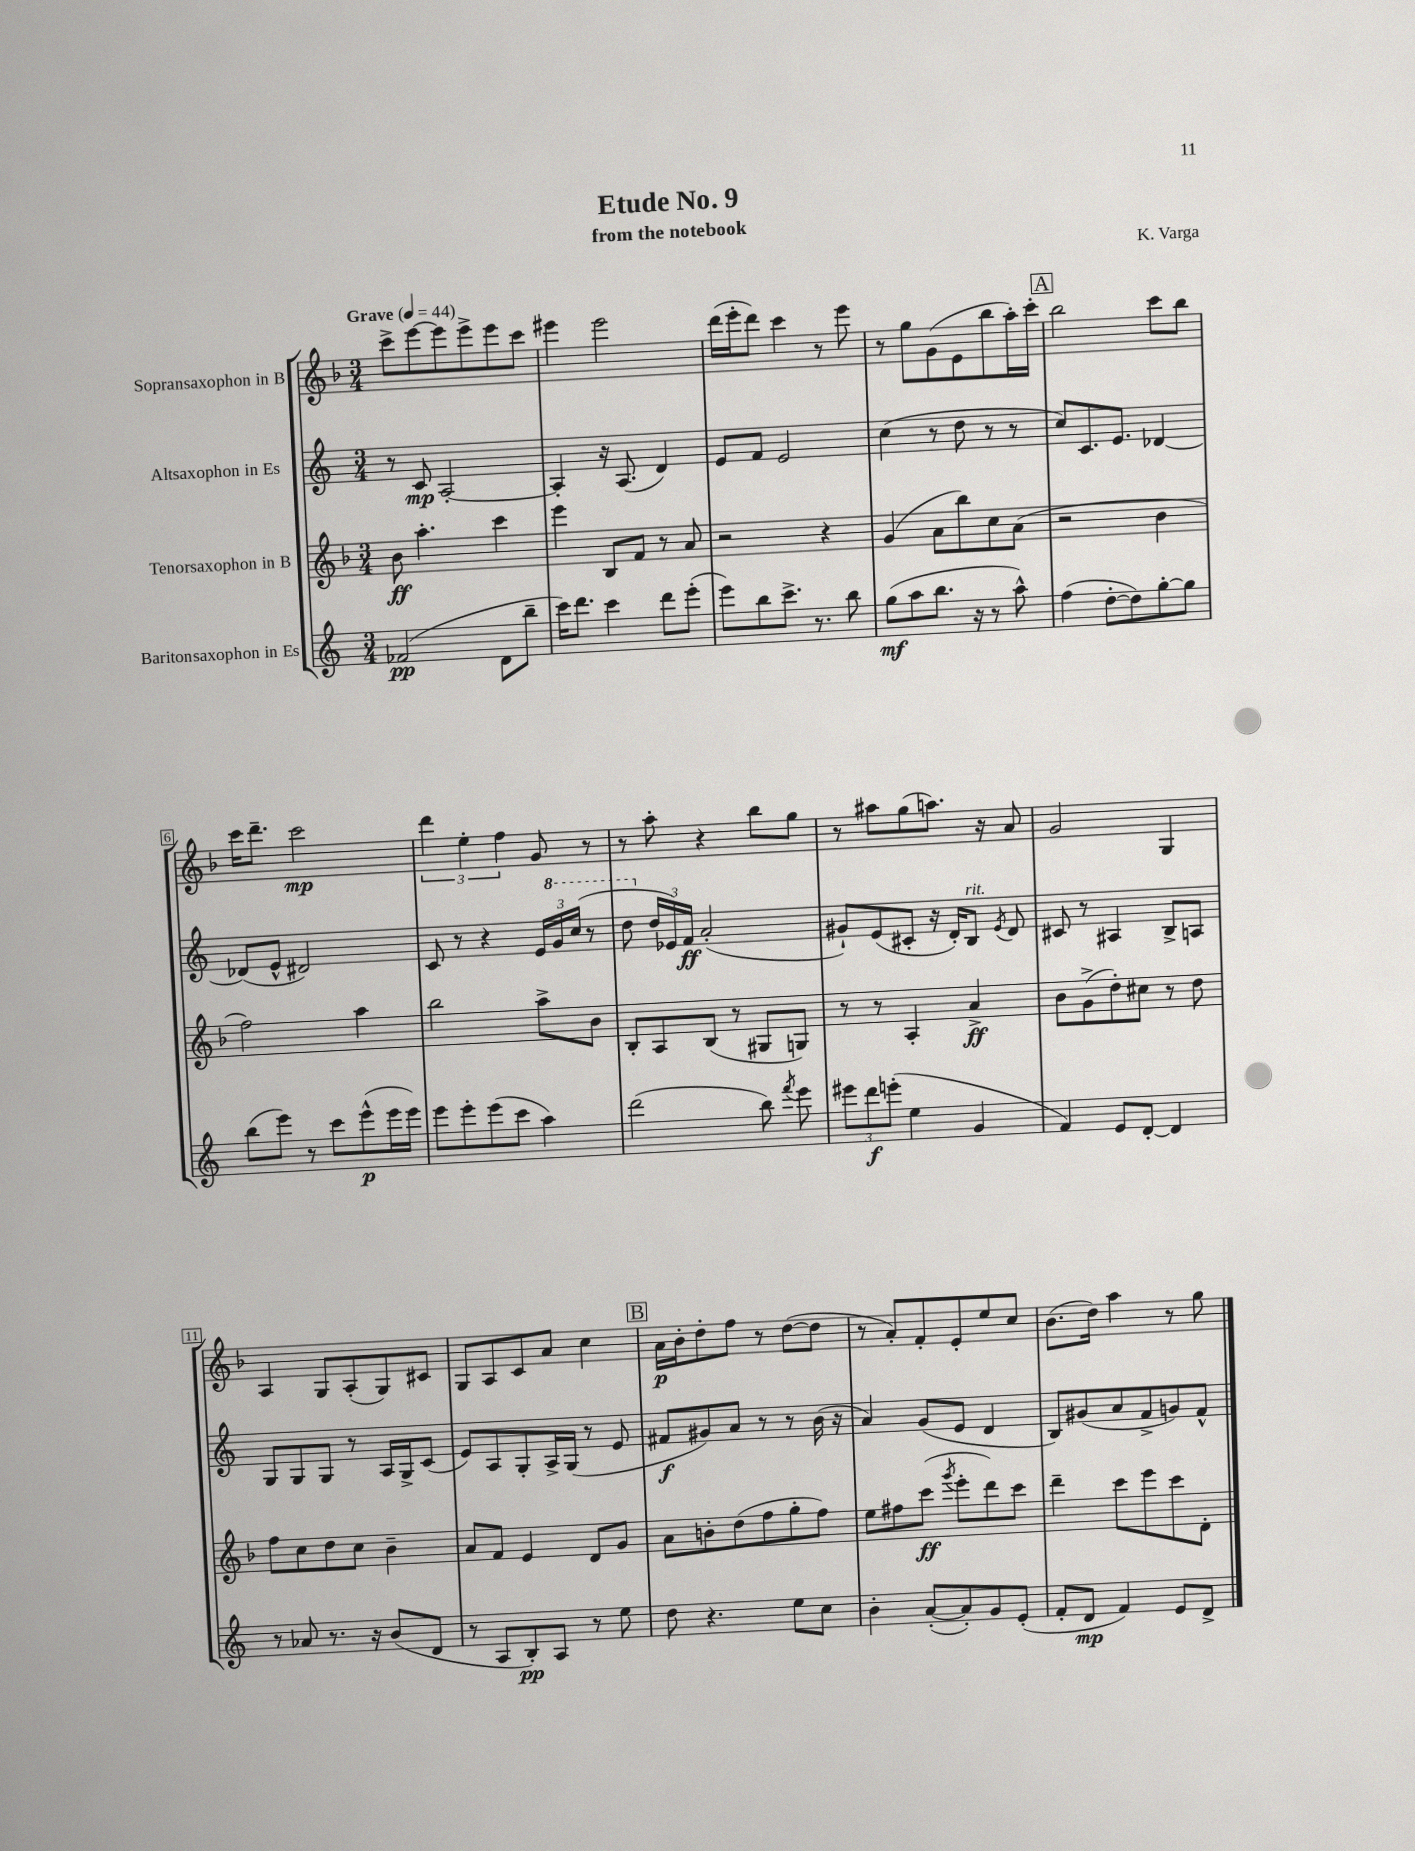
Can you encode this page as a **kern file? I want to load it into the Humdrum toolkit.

**kern	**dynam	**kern	**dynam	**kern	**dynam	**kern	**dynam
*part4	*part4	*part3	*part3	*part2	*part2	*part1	*part1
*staff4	*staff4	*staff3	*staff3	*staff2	*staff2	*staff1	*staff1
*I"Baritonsaxophon in Es	*	*I"Tenorsaxophon in B	*	*I"Altsaxophon in Es	*	*I"Sopransaxophon in B	*
*clefG2	*	*clefG2	*	*clefG2	*	*clefG2	*
*k[]	*	*k[b-]	*	*k[]	*	*k[b-]	*
*M3/4	*	*M3/4	*	*M3/4	*	*M3/4	*
*MM44	*	*MM44	*	*MM44	*	*MM44	*
=1	=1	=1	=1	=1	=1	=1	=1
!	!	!	!	!	!	!LO:TX:a:B:t=Grave	!
(2f-X/	pp	8b-\	ff	8r	.	8ccc^\L	.
.	.	4.aa'\	.	8c/	mp	[8eee\	.
.	.	.	.	[2A'/	.	8eee\]	.
.	.	.	.	.	.	8eee^\	.
8d\L	.	4ccc\	.	.	.	8eee\	.
8bb~\J	.	.	.	.	.	8ccc\J	.
=2	=2	=2	=2	=2	=2	=2	=2
16ccc\KL)	.	4eee\	.	4A'/]	.	4eee#X\	.
8.ddd\J	.	.	.	.	.	.	.
4ccc\	.	8B-/L	.	16r	.	2eee#\	.
.	.	.	.	(8.A/	.	.	.
.	.	8f/J	.	.	.	.	.
8ddd\L	.	8r	.	4d/)	.	.	.
(8eee'\J	.	8a/	.	.	.	.	.
=3	=3	=3	=3	=3	=3	=3	=3
8eee\L)	.	2r	.	8e/L	.	(16ddd\LL	.
.	.	.	.	.	.	16eee'\J	.
8bb\	.	.	.	8f/J	.	8ddd\J)	.
8.ccc^\J	.	.	.	2e/	.	4ccc\	.
8.r	.	.	.	.	.	.	.
.	.	4r	.	.	.	8r	.
8bb\	.	.	.	.	.	8eee\	.
=4	=4	=4	=4	=4	=4	=4	=4
(8gg\L	mf	(4g/	.	(4cc\	.	8r	.
8aa\	.	.	.	.	.	8gg\L	.
8.bb\J	.	8a\L	.	8r	.	(8g\	.
.	.	8bb-\)	.	8dd\	.	8e\	.
16r	.	.	.	.	.	.	.
8r	.	8cc\	.	8r	.	8bb-\	.
8aa^^\)	.	(8a\J	.	8r	.	16aa'\L)	.
.	.	.	.	.	.	16ccc'\JJ	.
!!LO:REH:place=s1:t=A
=5	=5	=5	=5	=5	=5	=5	=5
(4ff\	.	2r	.	8cc/L)	.	2bb-\	.
.	.	.	.	8.c/	.	.	.
[8dd'\L	.	.	.	.	.	.	.
.	.	.	.	8.e/J	.	.	.
8dd\])	.	.	.	.	.	.	.
[8gg'\	.	4b-\	.	[4d-X/	.	8ccc\L	.
8gg\J]	.	.	.	.	.	8bb-\J	.
!!LO:LB:g=z
=6	=6	=6	=6	=6	=6	=6	=6
(8bb\L	.	2ff\)	.	(8d-X/L]	.	16ccc\KL	.
.	.	.	.	.	.	8.ddd~\J	.
8eee\J)	.	.	.	8e^^/J	.	.	.
8r	.	.	.	2d#X/)	.	2ccc\	mp
8ccc\L	.	.	.	.	.	.	.
(8eee^^\	p	4aa\	.	.	.	.	.
16eee\L	.	.	.	.	.	.	.
16eee\JJ)	.	.	.	.	.	.	.
=7	=7	=7	=7	=7	=7	=7	=7
8eee\L	.	2bb-\	.	8c/	.	6ddd\	.
8eee'\	.	.	.	8r	.	.	.
.	.	.	.	.	.	6ee'\	.
(8eee\	.	.	.	4r	.	.	.
.	.	.	.	.	.	6ff\	.
8ccc\J	.	.	.	.	.	.	.
4aa\)	.	8aa^\L	.	24e/LL	.	8g/	.
*	*	*	*	*8va	*	*	*
.	.	.	.	24gg/	.	.	.
.	.	.	.	(24ccc/JJ	.	.	.
.	.	8b-\J	.	8r	.	8r	.
=8	=8	=8	=8	=8	=8	=8	=8
(2ddd\	.	8B-'/L	.	8ddd\	.	8r	.
*	*	*	*	*X8va	*	*	*
.	.	8A/	.	24dd/LL	.	8aa'\	.
.	.	.	.	24e-X/)	.	.	.
.	.	.	.	24f/JJ	ff	.	.
.	.	(8B-/J	.	(2a'/	.	4r	.
.	.	8r	.	.	.	.	.
8bb\)	.	8G#X/L	.	.	.	8bb-\L	.
8qfff/	.	.	.	.	.	.	.
8eee\	.	8Gn/J)	.	.	.	8gg\J	.
=9	=9	=9	=9	=9	=9	=9	=9
12eee#X\L	.	8r	.	8g#X`/L)	.	8r	.
12ddd\	f	.	.	.	.	.	.
.	.	8r	.	(8e/	.	8aa#X\L	.
(12eeen'\J	.	.	.	.	.	.	.
4ee\	.	4A'/	.	8c#X'/J	.	(8gg\	.
.	.	.	.	16r	.	8.aan\J)	.
.	.	.	.	16d'/KL)	.	.	.
!	!	!	!	!LO:TX:a:i:t=rit.	!	!	!
4g/	.	4a^/	ff	8B/J	.	.	.
.	.	.	.	.	.	16r	.
.	.	.	.	8qe/	.	.	.
.	.	.	.	8d/	.	8a/	.
=10	=10	=10	=10	=10	=10	=10	=10
4f/)	.	8b-\L	.	8c#X/	.	2g/	.
.	.	(8g^\	.	8r	.	.	.
8e/L	.	8dd'\)	.	4A#X/	.	.	.
[8d'/J	.	8cc#X\J	.	.	.	.	.
4d/]	.	8r	.	8B^/L	.	4G/	.
.	.	8dd\	.	8An/J	.	.	.
!!LO:LB:g=z
=11	=11	=11	=11	=11	=11	=11	=11
8r	.	8ff\L	.	8G/L	.	4A/	.
8a-X/	.	8cc\	.	8G/	.	.	.
8.r	.	8dd\	.	8G/J	.	8G/L	.
.	.	8cc\J	.	8r	.	(8A'/	.
16r	.	.	.	.	.	.	.
(8b/L	.	4b-~\	.	16A/LL	.	8G/)	.
.	.	.	.	16G^/J	.	.	.
8d/J	.	.	.	(8c/J	.	8c#X/J	.
=12	=12	=12	=12	=12	=12	=12	=12
8r	.	8a/L	.	8e/L)	.	8G/L	.
8A/L	.	8f/J	.	8A/	.	8A/	.
8B'/)	pp	4e/	.	8G'/	.	8c/	.
8A/J	.	.	.	16A^/L	.	8a/J	.
.	.	.	.	(16G/JJ	.	.	.
8r	.	8d/L	.	8r	.	4cc\	.
8ee\	.	8g/J	.	8e/	.	.	.
!!LO:REH:place=s1:t=B
=13	=13	=13	=13	=13	=13	=13	=13
8dd\	.	8a\L	.	8f#X/L	f	16a\LL	p
.	.	.	.	.	.	16b-'\J	.
4.r	.	8bn'\	.	8g#X/)	.	8dd'\	.
.	.	(8dd\	.	8a/J	.	8ff\J	.
.	.	8ff\	.	8r	.	8r	.
8ee\L	.	8gg'\	.	8r	.	([8dd\L	.
8cc\J	.	8ff\J)	.	(16b\	.	8dd\J]	.
.	.	.	.	16r	.	.	.
=14	=14	=14	=14	=14	=14	=14	=14
4b'\	.	8ee\L	.	4a/)	.	8r	.
.	.	8ff#X\	.	.	.	8a'/L)	.
([8a'/L	.	(8ccc\J	ff	(8g/L	.	8f'/	.
.	.	8qggg/	.	.	.	.	.
8a'/])	.	8eee'\L	.	8e/J	.	8e'/	.
8g/	.	8ddd\)	.	4d/	.	8ee/	.
(8e'/J	.	8ccc\J	.	.	.	8cc/J	.
=15	=15	=15	=15	=15	=15	=15	=15
8f'/L	.	4ddd~\	.	8B/L)	.	(8.b-\L	.
8d/J	mp	.	.	(8g#X/	.	.	.
.	.	.	.	.	.	16dd\Jk)	.
4f/)	.	8ccc\L	.	8a/	.	4aa\	.
.	.	8eee\	.	8f^/	.	.	.
8e/L	.	8ccc\	.	8gn/)	.	8r	.
8d^/J	.	8d'\J	.	8f^^/J	.	8gg\	.
==	==	==	==	==	==	==	==
*-	*-	*-	*-	*-	*-	*-	*-
